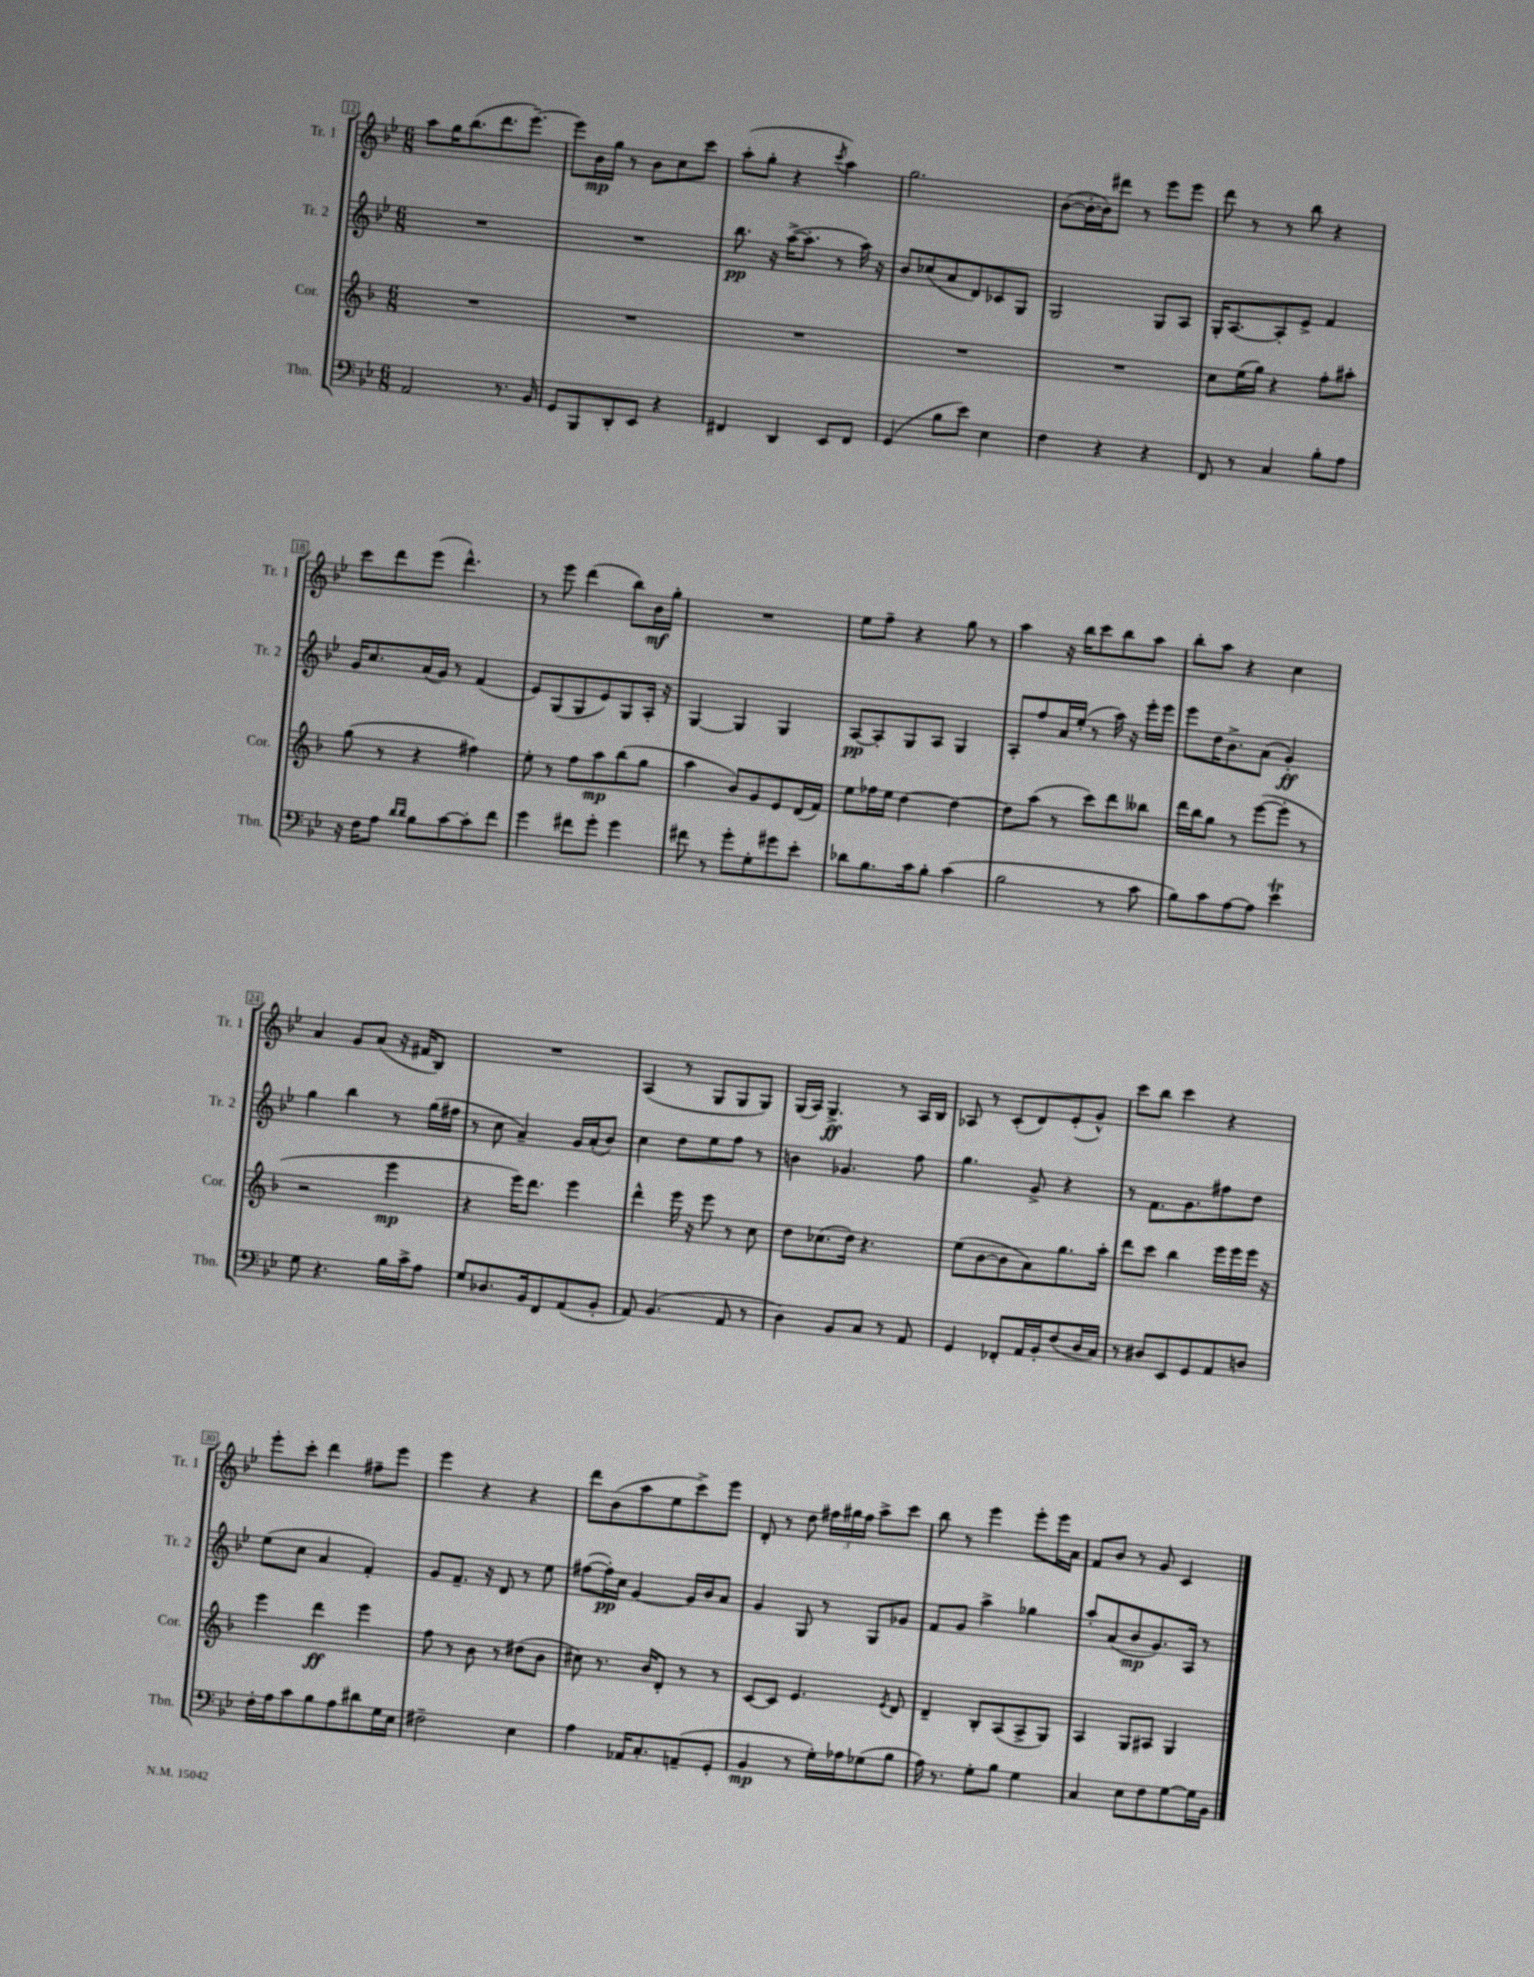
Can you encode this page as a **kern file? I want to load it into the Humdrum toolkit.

**kern	**kern	**kern	**kern
*staff4	*staff3	*staff2	*staff1
*clefF4	*clefG2	*clefG2	*clefG2
*k[b-e-]	*k[b-]	*k[b-e-]	*k[b-e-]
*M6/8	*M6/8	*M6/8	*M6/8
2AA	2.r	2.r	8aa
.	.	.	16gg
.	.	.	(8.bb-
.	.	.	8.ddd
8.r	.	.	.
.	.	.	[8.eee-~)
16BB-	.	.	.
=	=	=	=
8GG	2.r	2.r	8eee-]
8BBB-	.	.	16b-
.	.	.	16gg
8DD'	.	.	8r
8EE-	.	.	8b-
4r	.	.	8cc
.	.	.	8ccc
=	=	=	=
4FF#	2.r	8.bb-	(8aa'
.	.	.	8gg'
.	.	16r	.
4DD	.	([16aa^	4r
.	.	8.aa']	.
.	.	.	8qccc
8EE-	.	8r	4aa)
8FF#	.	16aa)	.
.	.	16r	.
=	=	=	=
(4GG	2.r	8b-	2.gg
.	.	(8cc-	.
8B-	.	8a	.
8e-)	.	8d)	.
4E-	.	8c-	.
.	.	8G	.
=	=	=	=
4F	2.r	2G	([8b-
.	.	.	16b-'_
.	.	.	16b-])
4r	.	.	8ddd#
.	.	.	8r
4r	.	8G	8eee-
.	.	8A	8eee-
=	=	=	=
8FF	8cc	16G'	8ddd
.	.	[8.A	.
8r	(16ee	.	8r
.	16gg)	.	.
4C	4r	8A']	8r
.	.	8e-^	8bb-
8B-'	8ff'	4f	4r
8A	8aa#'	.	.
=	=	=	=
16r	(8gg	16g	8ccc
16F	.	8.cc	.
8A	8r	.	8ddd
16qqd	.	.	.
16qqd	.	.	.
8B-	4r	(16a	(8eee-
.	.	16g)	.
[8c	.	8r	4.ddd^^)
8c']	4ff#)	(4f	.
8f	.	.	.
=	=	=	=
4g	8ee'	8e-)	8r
.	8r	(8G	8eee-
8f#	8ff	8G	(4ddd
8g'	8aa	8e-)	.
4g	(8bb-	8G	8bb-)
.	8gg	16A'	16b-
.	.	16r	16gg'
=	=	=	=
8f#	4aa	[4G	2.r
8r	.	.	.
8g'	8b-)	4G]	.
8G'	8g	.	.
8g#	8e	4G	.
8e-'	(16d	.	.
.	16f)	.	.
=	=	=	=
8d-	8ee	[8A	8ee-
8.B-	16ff-	8A']	8ff~
.	16ee	.	.
.	[4dd	8G	4r
16c	.	.	.
8B-'	.	8A	.
(4c	4dd_	4G	8gg
.	.	.	8r
=	=	=	=
2B-	8dd]	8A'	4aa
.	(8aa	8ff	.
.	8r	16a	16r
.	.	(16ee-'	16bb-
.	8ccc)	8r	8ccc
8r	8ddd	16aa)	8bb-
.	.	16r	.
8c	8bb--	16eee-'	8aa
.	.	16eee-	.
=	=	=	=
8B-)	16ddd	8eee-	8bb-'
.	16bb-	.	.
8c	8gg	16dd	8aa
.	.	8.b-^	.
[8A	8r	.	4r
8A]	([8eee	(8a	.
4e-	8eee']	4g')	4cc
.	8r	.	.
=	=	=	=
8G	2r	4gg	4a
4.r	.	.	.
.	.	4bb-	8g
.	.	.	(8a
16B-	4eee	8r	16r
16c^	.	.	16f#
8A	.	(16gg	8B-)
.	.	16ff#	.
=	=	=	=
8G	4r	8r	2.r
8.D-	.	8cc	.
.	16eee)	4a~)	.
16BB-	8.ddd	.	.
8FF	.	.	.
(8AA	4eee	16g	.
.	.	(16a'	.
8BB-'	.	8b-)	.
=	=	=	=
8AA)	4ddd^^	4cc	(4A
(4.BB-	.	.	.
.	16eee	8dd	8r
.	16r	.	.
.	8eee	8ee-	8G
8AA	8r	8ff	8G
8r	8cc	8r	8G)
=	=	=	=
4D)	8dd	4b	(16G
.	.	.	16A)
.	(8.cc-	.	4.G^
8BB-	.	4.g-	.
.	16dd)	.	.
8C	4.r	.	.
8r	.	.	8r
8AA	.	8ff	16A
.	.	.	16B-
=	=	=	=
4GG	(8ee	4.gg	8A-
.	[8b-	.	8r
8FF-'	8b-]	.	(8c'
16AA	8a)	8g^	8d)
16BB-'	.	.	.
(8F	8.gg	4r	(8e-'
16D	.	.	8g^^)
16C)	16aa'	.	.
=	=	=	=
8r	8ddd	8r	8ccc
8D#	8ccc	8.f	8bb-
8EE-	4bb-	.	4ccc
.	.	8.g	.
8GG	.	.	.
8AA	16eee	8ff#	4r
.	16eee	.	.
8D	16eee	8dd	.
.	16r	.	.
=	=	=	=
16F'	4eee	(8ee-	8eee-'
16A	.	.	.
8c	.	8cc	8ccc'
8B-	4ddd	4a	4ddd
8A	.	.	.
8d#	4eee	4f')	8ff#~
16G	.	.	8eee-
16E-	.	.	.
=	=	=	=
2F#~	8ff	8g	4eee-
.	8r	8.f~	.
.	8b-	.	4r
.	.	16r	.
.	8r	8d	.
4E-	(8dd#	8r	4r
.	8b-	8ee-	.
=	=	=	=
4A	8cc#)	([8ff#	8ddd
.	8.r	16ff#'])	(8b-
.	.	16cc	.
16AA-	.	[4g	8aa
8.C'	16b-	.	.
.	8d'	.	8ee-
(8AA~	8r	16g]	8ccc^)
.	.	16b-	.
8GG'	8r	8a	8eee-
=	=	=	=
4BB-	[8c	4g	8d'
.	8c]	.	8r
8r	4.e	8G	8dd
16G')	.	8r	24ff#
.	.	.	24gg#
16A-	.	.	.
.	.	.	24ff#
(8G-	.	8G	8aa^
.	8qe	.	.
8B-	8d	8g-	8ccc
=	=	=	=
16A)	4d~	8f	8bb-
8.r	.	.	.
.	.	8g	8r
8G'	8B-'	4aa^	4eee-
8B-	(8A	.	.
4G	8A^	4gg-	8eee-'
.	8G)	.	16eee-
.	.	.	16a
=	=	=	=
4C	4A	8aa'	8f
.	.	(8a	8b-
8E-	8G	8b-	8r
8F	8A#	8.g)	8g
[8G	4G	.	4c
.	.	16A	.
16G]	.	8r	.
16BB-	.	.	.
==	==	==	==
*-	*-	*-	*-
